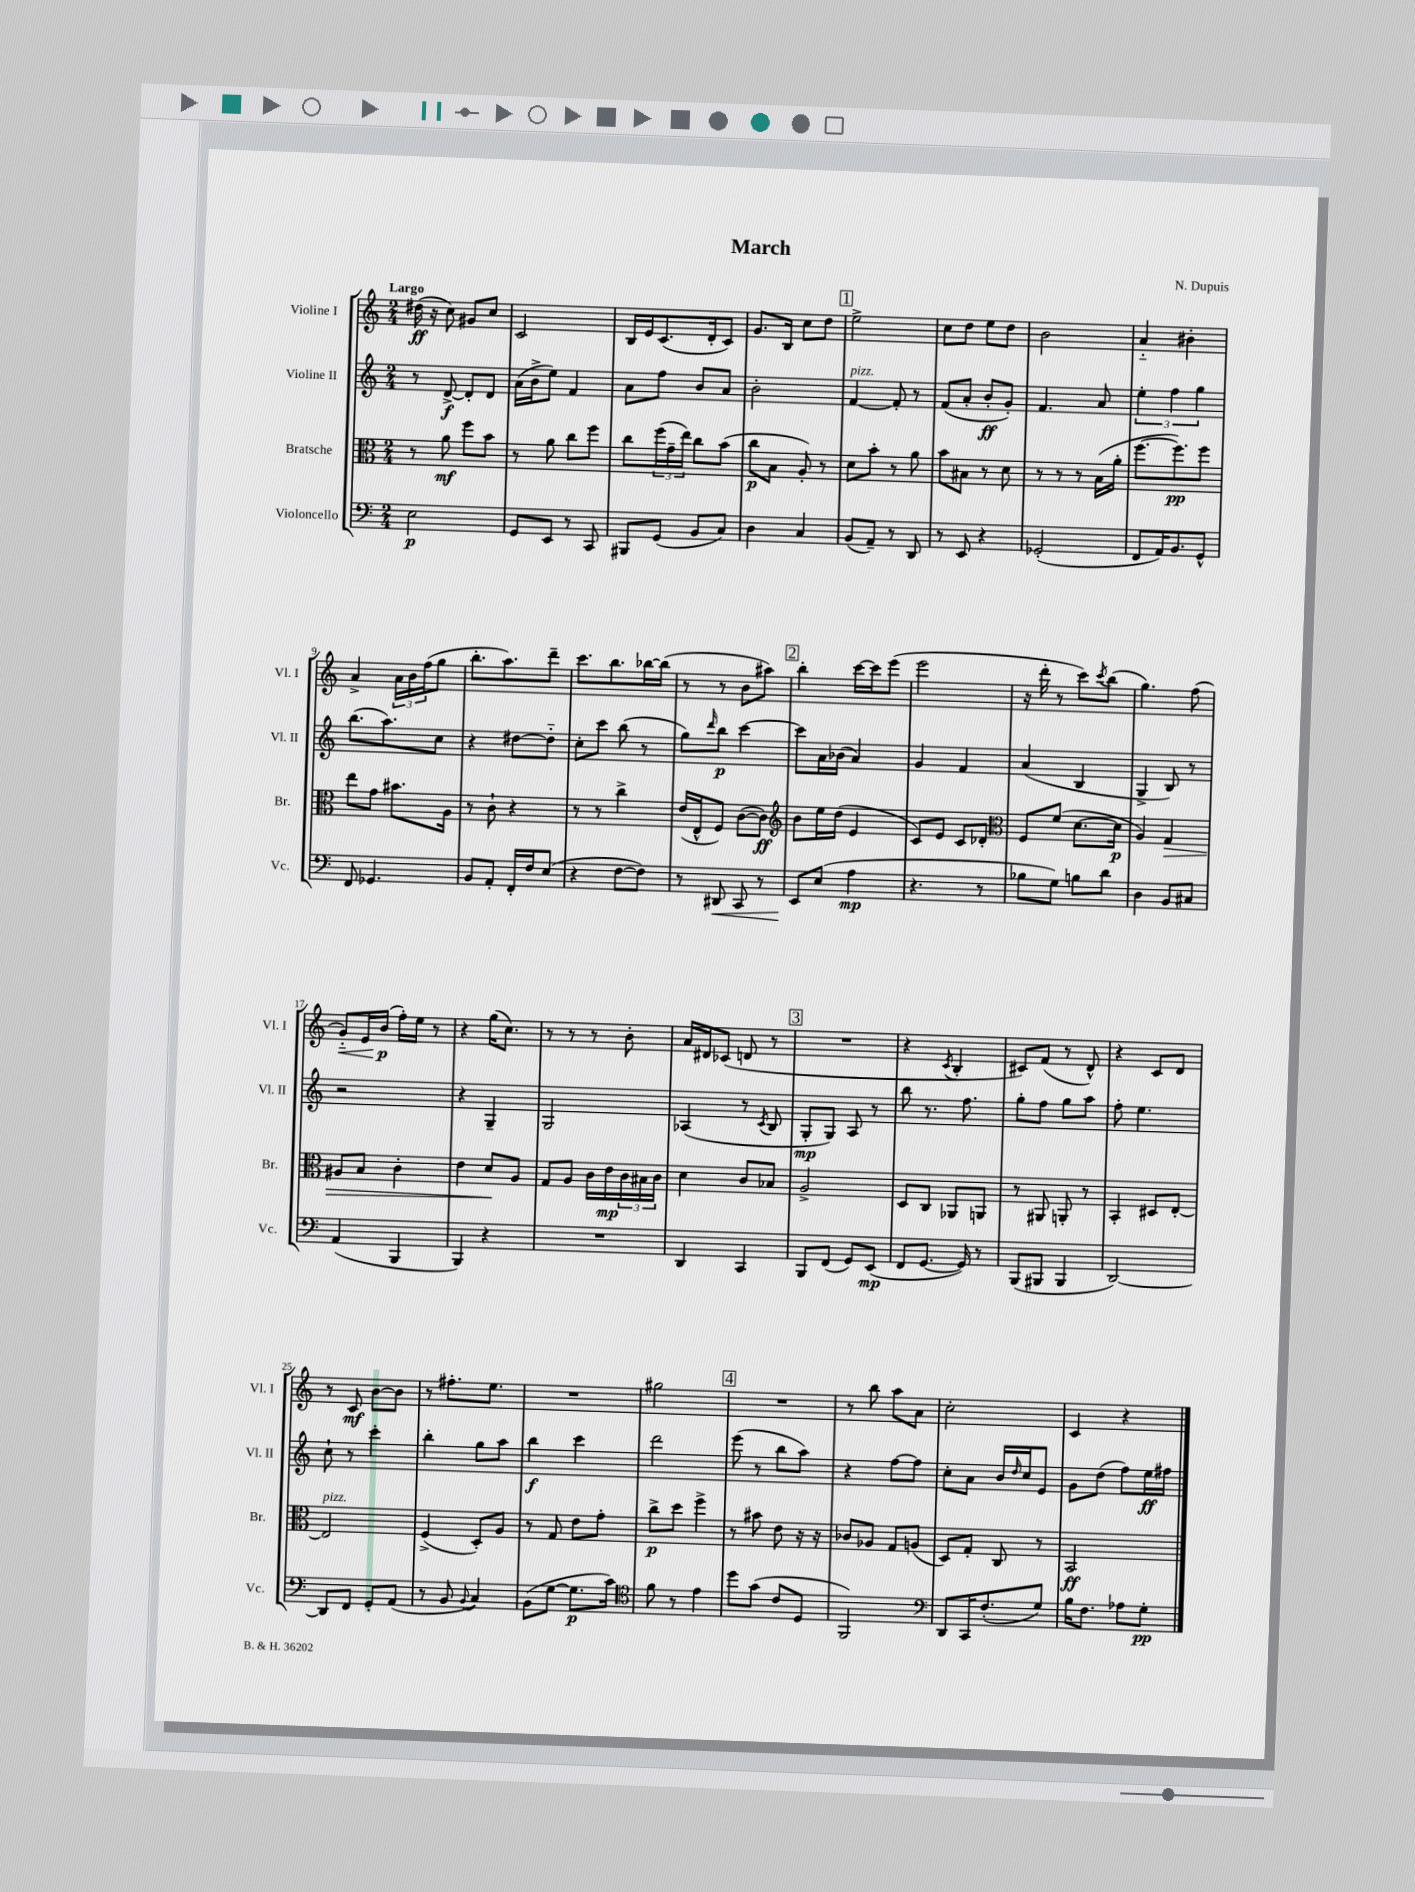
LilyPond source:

\header { title = "March" composer = "N. Dupuis" }
<<
\new StaffGroup <<
\new Staff = "s0" \with { instrumentName = "Violine I" shortInstrumentName = "Vl. I" } {
    \clef treble \key c \major \numericTimeSignature \time 2/4 \tempo "Largo"
    dis''16\ff( r16 c''8) gis'8 c''8 |
    c'2 |
    b16 e'16 c'8.( d'16-. c'8) |
    g'8. b16 c''8 d''8 |
    \mark \markup { \box "1" } e''2-> |
    c''8 d''8 e''8 d''8 |
    b'2 |
    a'4-_ bis'4-. |
    a'4-> \tuplet 3/2 { a'16 b'16 f''16( } g''8 |
    b''8.-. a''8.) d'''8-- |
    c'''8. b''8. bes''16~ bes''16( |
    r8 r8 b'8 ais''8) |
    \mark \markup { \box "2" } b''4-. c'''16~ c'''16 e'''8( |
    e'''2 |
    r16 d'''16-. r8 c'''8) \acciaccatura { c'''8 } b''8( |
    g''4.) f''8( |
    g'8-_\<) e'16 b'16\p\!( f''16-.) e''16 r8 |
    r4 g''16( c''8.) |
    r8 r8 r8 b'8-. |
    a'16 dis'16 ces'8( d'8 r8 |
    \mark \markup { \box "3" } R2 |
    r4 \acciaccatura { c'8 } b4-. |
    cis'8) f'8( r8 d'8-^) |
    r4 c'8 d'8 |
    r8 c'8\mf b'8~ b'8 |
    r8 fis''8.-. e''8. |
    R2 |
    gis''2 |
    \mark \markup { \box "4" } R2 |
    r8 b''8 a''8 a'8 |
    c''2-. |
    c'4 r4 \bar "|." |
}
\new Staff = "s1" \with { instrumentName = "Violine II" shortInstrumentName = "Vl. II" } {
    \clef treble \key c \major \numericTimeSignature \time 2/4
    r8 d'8~->\f d'8-. d'8 |
    a'16( b'16-> e''8) f'4 |
    a'8 f''8 b'8 a'8 |
    b'2-. |
    \mark \markup { \box "1" } f'4~^\markup { \italic "pizz." } f'8-. r8 |
    f'8( a'8-. b'8-.\ff g'8-.) |
    f'4. a'8 |
    \tuplet 3/2 { e''4-. f''4 g''4 } |
    b''8.( a''8.) c''8 |
    r4 dis''8~ dis''8-_ |
    c''8-. c'''8 b''8( r8 |
    g''8) \grace { d'''16 } b''8\p c'''4~ |
    \mark \markup { \box "2" } c'''8 a'16 bes'16( a'4) |
    g'4 f'4 |
    a'4( b4 |
    g4-> b8) r8 |
    r2 |
    r4 g4-- |
    g2 |
    aes4( r8 \acciaccatura { c'8 } b8 |
    \mark \markup { \box "3" } g8-.\mp g8) a8 r8 |
    b''8 r8. f''8. |
    g''8-. f''8 g''8 a''8 |
    f''8-. e''4. |
    c''8-! r8 c'''4-. |
    b''4-. g''8 a''8 |
    b''4\f c'''4 |
    d'''2 |
    \mark \markup { \box "4" } e'''8( r8 b''8 a''8) |
    r4 f''8~ f''8 |
    c''8-. a'8 b'16 \grace { d''16 } c''16 e'8 |
    g'8 d''8( f''8) e''16\ff fis''16 \bar "|." |
}
\new Staff = "s2" \with { instrumentName = "Bratsche" shortInstrumentName = "Br." } {
    \clef alto \key c \major \numericTimeSignature \time 2/4
    r8 a'8\mf f''8 b'8 |
    r8 a'8 c''8 f''8 |
    c''8 \tuplet 3/2 { f''16( g'16-- e''16) } c''8 b'8( |
    c''8\p b8 a8-.) r8 |
    \mark \markup { \box "1" } d'8 b'8-. r8 a'8 |
    b'8 bis8 r8 d'8 |
    r8 r8 r8 b16( a'16-. |
    f''8.~ f''8.\pp) f''8 |
    e''8 g'8 bis'8. a16 |
    r8 c'8-! r4 |
    r8 r8 c''4-> |
    e'16( e16-^ f8) c'8~( c'8\ff) |
    \mark \markup { \box "2" } \clef treble b'8 e''16 d''16( e'4 |
    c'8) e'8 c'8 des'8-. |
    \clef alto f8 f'8( d'8.~ d'16\p |
    a4) g4\> |
    ais8 b8 c'4-. |
    e'4 d'8\! a8 |
    g8 a8 c'16 e'16\mp \tuplet 3/2 { c'16 bis16 c'16 } |
    d'4 c'8 bes8 |
    \mark \markup { \box "3" } a2-> |
    d8 c8 aes,8 a,8 |
    r8 ais,8 a,8-. r8 |
    b,4-. dis8 e8~-. |
    e2^\markup { \italic "pizz." } |
    f4->( d8-.) a8 |
    r8 g8 e'8 g'8-. |
    c''8->\p d''8 f''4-> |
    \mark \markup { \box "4" } r8 bis'8 e'8 r16 r16 |
    ces'8 aes8 g8 a8( |
    d8) g8-. c8 r8 |
    b,2\ff \bar "|." |
}
\new Staff = "s3" \with { instrumentName = "Violoncello" shortInstrumentName = "Vc." } {
    \clef bass \key c \major \numericTimeSignature \time 2/4
    e2\p |
    g,8 e,8 r8 c,8 |
    bis,,8 g,8( b,8 c8) |
    d4 c4 |
    \mark \markup { \box "1" } b,8( a,8--) r8 d,8 |
    r8 e,8 r4 |
    ges,2-.( |
    f,8 a,16) b,8. g,8-^ |
    f,8 ges,4. |
    b,8 a,8-. f,16-. f16 e8( |
    r4 f8~ f8) |
    r8 dis,8\< c,8 r8 |
    \mark \markup { \box "2" } e,8\! e8( a4\mp |
    r4. r8 |
    bes8 g8) b8 d'8 |
    d4 b,8 cis8 |
    a,4( b,,4 |
    b,,4) r4 |
    R2 |
    d,4 c,4 |
    \mark \markup { \box "3" } b,,8 f,8( g,8) e,8\mp( |
    f,8 g,8.~ g,16) r8 |
    b,,8( bis,,8 bis,,4 |
    d,2~) |
    d,8 f,8 g,8-. a,8( |
    r8 b,8 \appoggiatura { b,8 } c4) |
    b,8( g8~ g8.\p c'16) |
    \clef tenor f'8 r8 e'4 |
    \mark \markup { \box "4" } d''8 g'8( c'8 d8 |
    f,2) |
    \clef bass d,8 c,16 f8.-.( g8) |
    b16 f8. aes8 g8-.\pp \bar "|." |
}
>>
>>
